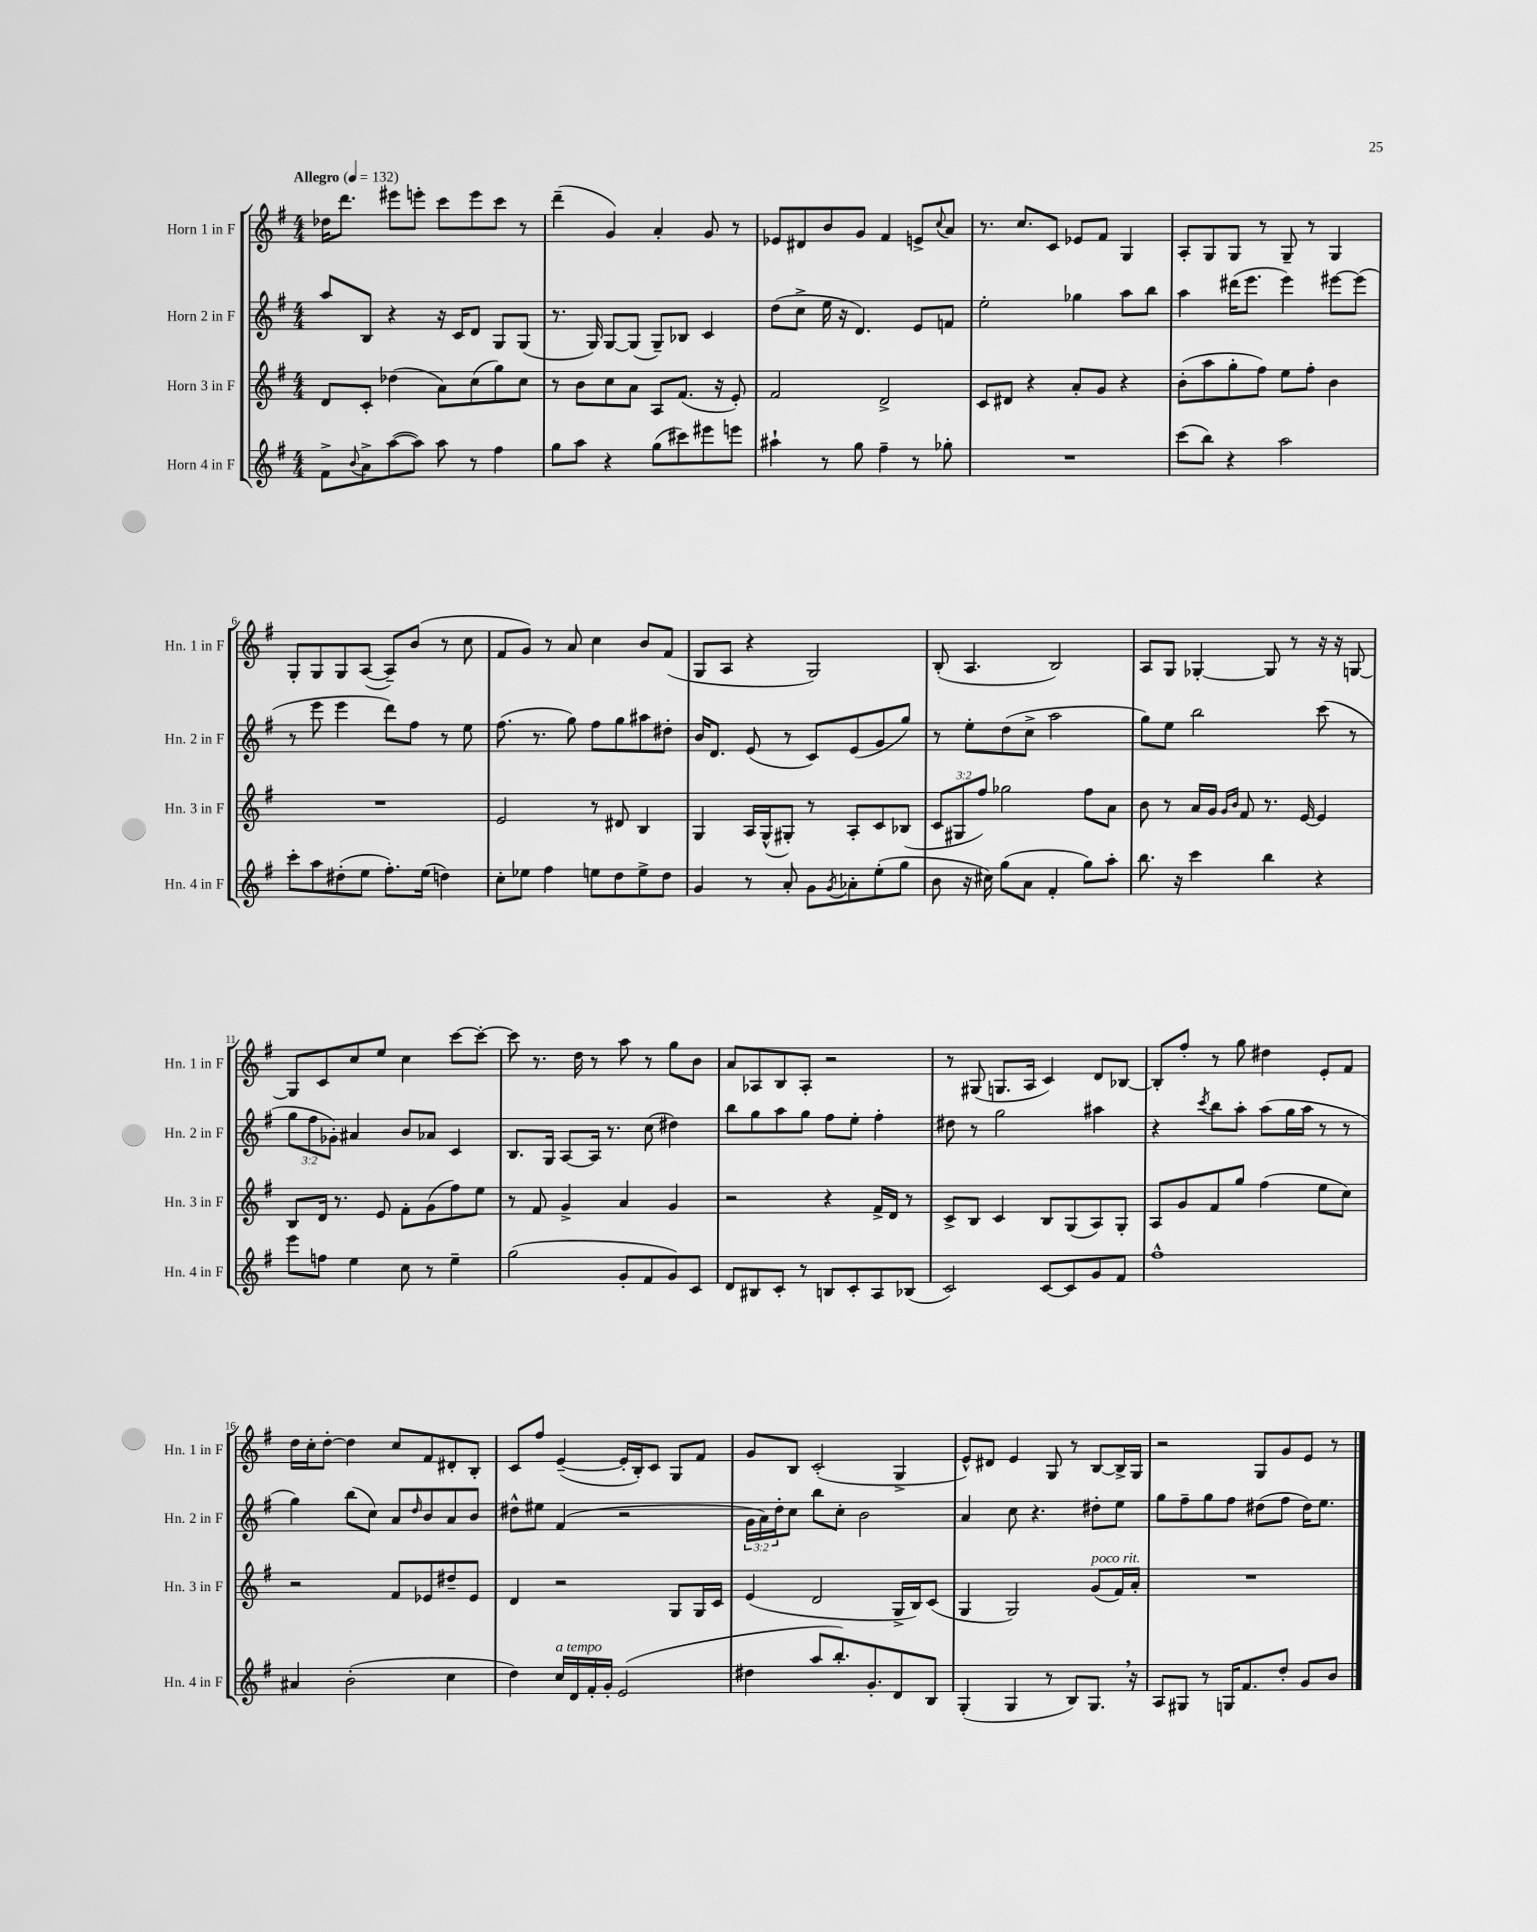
<<
\new StaffGroup <<
\new Staff = "s0" \with { instrumentName = "Horn 1 in F" shortInstrumentName = "Hn. 1 in F" } {
    \clef treble \key g \major \numericTimeSignature \time 4/4 \tempo "Allegro" 4 = 132
    des''16 d'''8. eis'''8 e'''8-. c'''8 e'''8 c'''8 r8 |
    d'''4--( g'4) a'4-. g'8 r8 |
    ees'8 dis'8 b'8 g'8 fis'4 e'8-> \appoggiatura { c''8 } a'8 |
    r8. c''8. c'8 ees'8 fis'8 g4 |
    a8-. g8 g8 r8 g8-- r8 g4 |
    g8-. g8 g8 a8~( a8--) b'8( r8 c''8 |
    fis'8 g'8) r8 a'8 c''4 b'8 fis'8( |
    g8 a8 r4 g2) |
    b8-.( a4. b2) |
    a8 g8 ges4~-. ges8 r8 r16 r16 g8~ |
    g8 c'8 c''8 e''8 c''4 c'''8~ c'''8~-. |
    c'''8 r8. d''16 r8 a''8 r8 g''8 b'8 |
    a'8 aes8 b8 aes8-. r2 |
    r8 gis8( g8. a16 c'4) d'8 bes8~ |
    bes8-. fis''8-. r8 g''8 dis''4 e'8-. fis'8 |
    d''16 c''16-. d''8~-. d''4 c''8 fis'8 dis'8-. b8-. |
    c'8 fis''8 e'4~--( e'16-. b16-.) c'8 g8 fis'8 |
    g'8 b8 c'2-.( g4-> |
    e'8-^) dis'8 e'4 g8 r8 b8~ b16-> g16 |
    r2 g8 g'8 e'8 r8 \bar "|." |
}
\new Staff = "s1" \with { instrumentName = "Horn 2 in F" shortInstrumentName = "Hn. 2 in F" } {
    \clef treble \key g \major \numericTimeSignature \time 4/4 \override Staff.TupletNumber.text = #tuplet-number::calc-fraction-text
    a''8 b8 r4 r16 c'16 d'8 g8 g8( |
    r8. g16) g8~ g8( g8--) bes8 c'4 |
    d''8( c''8-> e''16 r16 d'4.) e'8 f'8 |
    e''2-. ges''4 a''8 b''8 |
    a''4 dis'''16( e'''8. e'''4) eis'''8~ eis'''8( |
    r8 e'''8 e'''4 d'''8) fis''8 r8 e''8 |
    fis''8.( r8. g''8) fis''8 g''8 ais''8 dis''8-. |
    b'16 d'8. e'8( r8 c'8) e'8( g'8 g''8) |
    r8 e''8-. d''8( c''8-> a''2 |
    g''8) e''8 b''2 c'''8( r8 |
    \tuplet 3/2 { g''8 fis''8 ges'8-.) } ais'4 b'8 aes'8 c'4 |
    b8. g16 a8~ a16 r8. c''8( dis''4) |
    b''8 g''8 a''8 g''8 fis''8 e''8-. fis''4-. |
    dis''8 r8 g''2 ais''4 |
    r4 \acciaccatura { c'''8 } b''8 a''8-. a''8( g''16 a''16 r8 r8 |
    g''4) b''8( c''8) a'8 \grace { d''16 } b'8 a'8 b'8 |
    dis''8-^ eis''8 fis'4( r2 |
    \tuplet 3/2 { g'16 a'16) d''16-. } c''8 b''8 c''8-. b'2 |
    a'4 c''8 r4. dis''8-. e''8 |
    g''8 fis''8-- g''8 fis''8 dis''8( fis''8 dis''16) e''8. \bar "|." |
}
\new Staff = "s2" \with { instrumentName = "Horn 3 in F" shortInstrumentName = "Hn. 3 in F" } {
    \clef treble \key g \major \numericTimeSignature \time 4/4 \override Staff.TupletNumber.text = #tuplet-number::calc-fraction-text
    d'8 c'8-. des''4( a'8) c''8( g''8) c''8 |
    r8 b'8 c''8 a'8 a8 fis'8.( r16 e'8-.) |
    fis'2 d'2-> |
    c'8 dis'8 r4 a'8-. g'8 r4 |
    b'8-.( a''8 g''8-. fis''8) e''8 fis''8-. b'4 |
    R1 |
    e'2 r8 dis'8 b4 |
    g4 a16 g16-^( gis8-.) r8 a8-. c'8 bes8( |
    \tuplet 3/2 { c'8 gis8 fis''8) } ges''2 fis''8 a'8 |
    b'8 r8 a'16 g'16 \grace { g'16 b'16 } fis'8 r8. e'16~ e'4 |
    b8 d'16 r8. e'8 fis'8-. g'8( fis''8) e''8 |
    r8 fis'8 g'4-> a'4 g'4 |
    r2 r4 fis'16-> d'16 r8 |
    c'8-> b8 c'4 b8 g8( a8) g8-. |
    a8 g'8 fis'8 g''8 fis''4( e''8 c''8) |
    r2 fis'8 ees'8 dis''8-- ees'8 |
    d'4 r2 g8 g16 c'16 |
    e'4( d'2 g16-> b16) c'8( |
    g4 g2) g'8^\markup { \italic "poco rit." }( fis'16) a'16-. |
    R1 \bar "|." |
}
\new Staff = "s3" \with { instrumentName = "Horn 4 in F" shortInstrumentName = "Hn. 4 in F" } {
    \clef treble \key g \major \numericTimeSignature \time 4/4
    fis'8-> \appoggiatura { b'8 } a'8-> a''8~( a''8) a''8 r8 fis''4 |
    g''8 a''8 r4 g''8( cis'''8) eis'''8 e'''8 |
    ais''4-! r8 g''8 fis''4-- r8 ges''8-. |
    R1 |
    c'''8( b''8) r4 a''2 |
    c'''8-. a''8 dis''8-.( e''8 fis''8.-.) e''16( d''4) |
    c''8-. ees''8 fis''4 e''8 d''8 e''8-> d''8 |
    g'4 r8 a'8-. g'8 \acciaccatura { g'8 } aes'8-. e''8-.( g''8 |
    b'8 r16 cis''16) g''8( a'8 fis'4-. g''8) a''8-. |
    b''8. r16 c'''4 b''4 r4 |
    e'''8 f''8 e''4 c''8 r8 e''4-- |
    g''2( g'8-. fis'8 g'8) c'8 |
    d'8 bis8 c'8-. r8 b8 c'8-. a8 bes8( |
    c'2) c'8~ c'8 g'8 fis'8 |
    fis''1-^ |
    ais'4 b'2-.( c''4 |
    d''4) c''16^\markup { \italic "a tempo" } d'16 fis'16-. g'16-. e'2( |
    dis''4 a''8 b''8.-.) g'8.-. d'8 b8 |
    g4-.( g4 r8 b8) g8. \breathe r16 |
    a8 gis8 r8 g16 fis'8. d''8-. g'8 b'8 \bar "|." |
}
>>
>>
